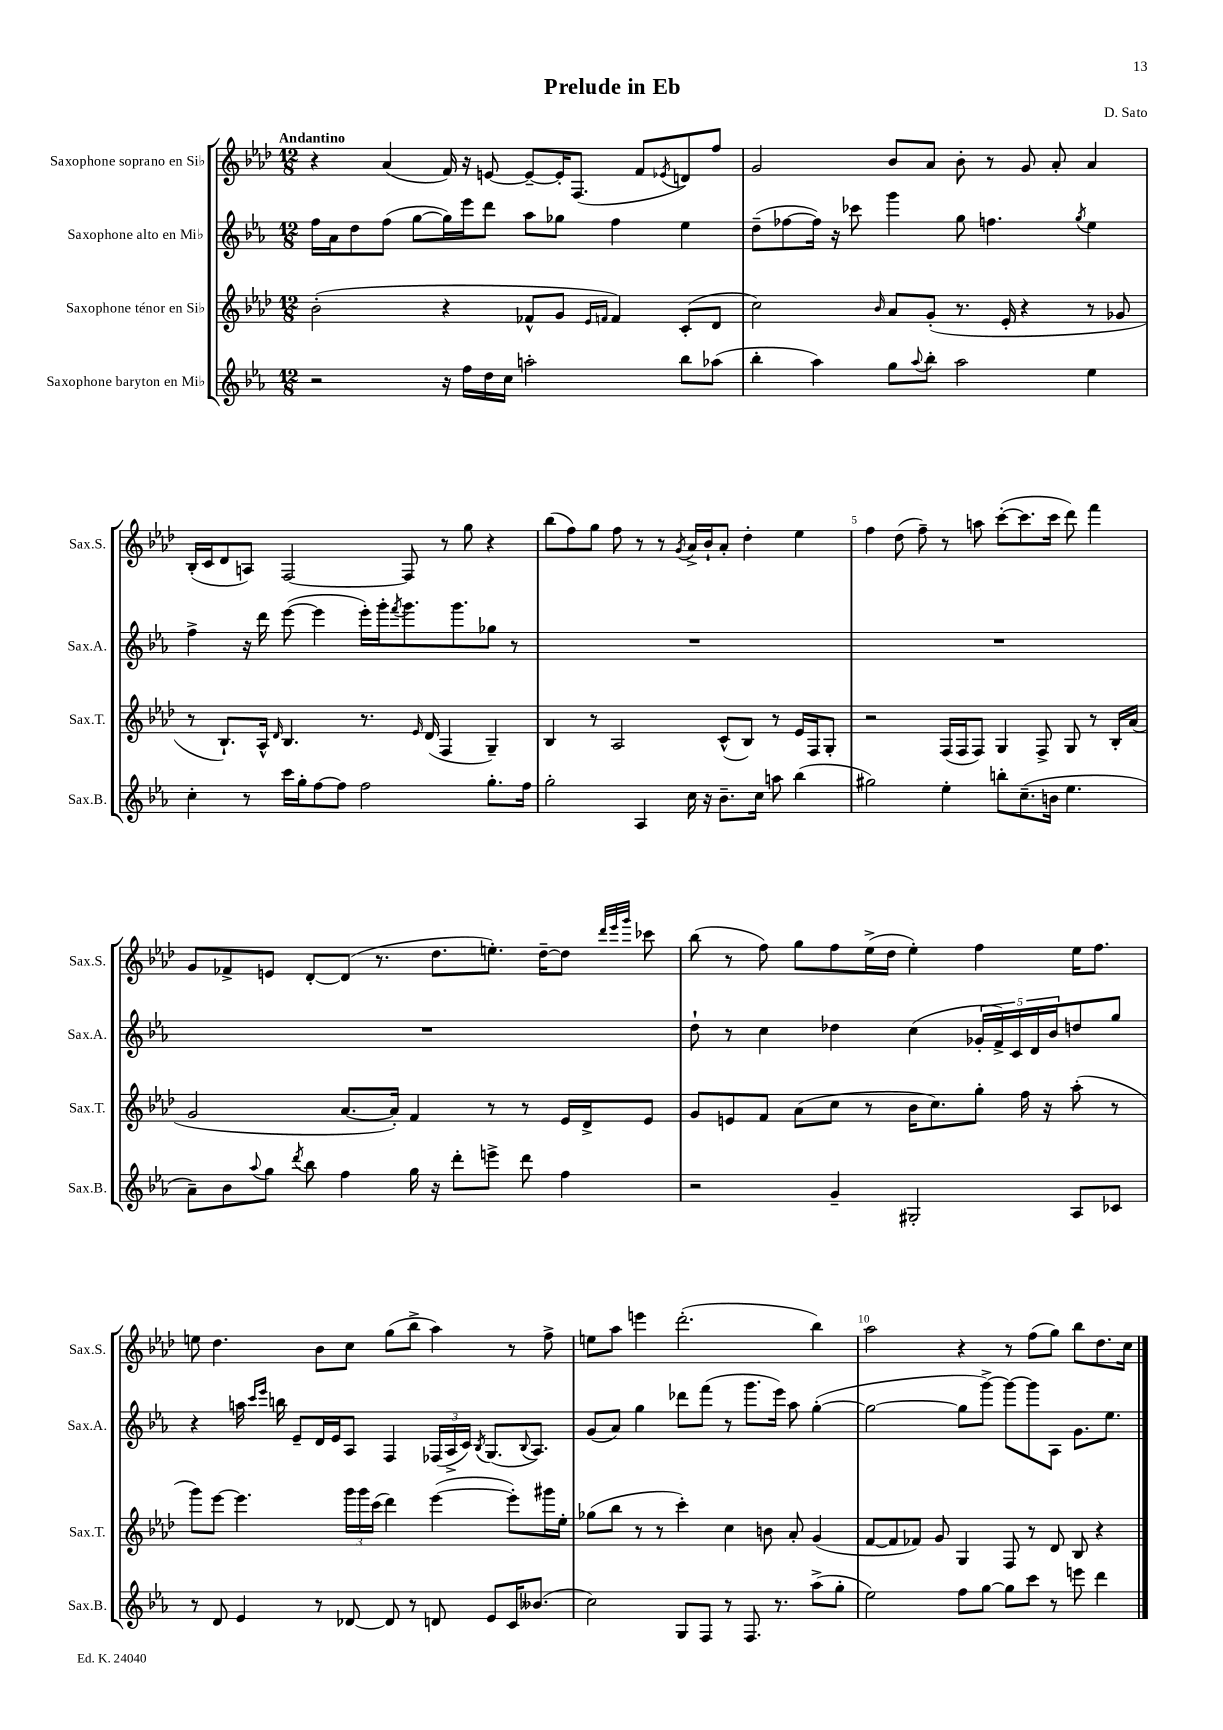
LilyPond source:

\header { title = "Prelude in Eb" composer = "D. Sato" }
<<
\new StaffGroup <<
\new Staff = "s0" \with { instrumentName = "Saxophone soprano en Sib" shortInstrumentName = "Sax.S." } {
    \clef treble \key aes \major \numericTimeSignature \time 12/8 \tempo "Andantino"
    r4 aes'4( f'16) r16 e'8~ e'8~-- e'16-. f8.( f'8 \acciaccatura { ees'8 } d'8) f''8 |
    g'2 bes'8 aes'8 bes'8-. r8 g'8 aes'8-. aes'4 |
    bes16-.( c'16 des'8 a8) f2~ f8 r8 g''8 r4 |
    bes''8( f''8) g''8 f''8 r8 r8 \acciaccatura { g'8 } aes'16-> bes'16-! aes'8-. des''4-. ees''4 |
    f''4 des''8( f''8--) r8 a''8 c'''8~-.( c'''8. c'''16 des'''8) f'''4 |
    g'8 fes'8-> e'8 des'8~-. des'8( r8. des''8. e''8.-.) des''16~-- des''8 \grace { des'''32 ees'''32 g'''32 } ces'''8 |
    bes''8( r8 f''8) g''8 f''8 ees''16->( des''16 ees''4-.) f''4 ees''16 f''8. |
    e''8 des''4. bes'8 c''8 g''8( bes''8-> aes''4) r8 f''8-> |
    e''8 aes''8 e'''4 des'''2.-.( bes''4) |
    aes''2 r4 r8 f''8( g''8) bes''8 des''8. c''16 \bar "|." |
}
\new Staff = "s1" \with { instrumentName = "Saxophone alto en Mib" shortInstrumentName = "Sax.A." } {
    \clef treble \key ees \major \numericTimeSignature \time 12/8
    f''16 aes'16 d''8 f''8( g''8~ g''16) ees'''16 d'''8 aes''8 ges''8 f''4 ees''4 |
    d''8--( fes''8~ fes''16) r16 ces'''8 g'''4 g''8 f''4. \acciaccatura { g''8 } ees''4 |
    f''4-> r16 d'''16 ees'''8~( ees'''4 ees'''16-.) g'''16-. \acciaccatura { f'''8 } g'''8. g'''8. ges''8 r8 |
    R1. |
    R1. |
    R1. |
    d''8-! r8 c''4 des''4 c''4( \tuplet 5/4 { ges'16-. f'16->) c'16 d'16 bes'16 } d''8 g''8 |
    r4 a''16 \grace { c'''16 ees'''16 } b''16 ees'8-- d'16 ees'16 aes8 f4 \tuplet 3/2 { fes16( aes16-> c'16) } \acciaccatura { bes8 } g8.( \appoggiatura { bes8 } aes8.) |
    g'8( aes'8) g''4 des'''8 f'''8( r8 g'''8. ees'''16) aes''8 g''4~-.( |
    g''2~ g''8 g'''8~->) g'''8~ g'''8 aes8 g'8. ees''8. \bar "|." |
}
\new Staff = "s2" \with { instrumentName = "Saxophone ténor en Sib" shortInstrumentName = "Sax.T." } {
    \clef treble \key aes \major \numericTimeSignature \time 12/8
    bes'2-.( r4 fes'8-^ g'8 \grace { ees'16 f'16 } f'4) c'8-.( des'8 |
    c''2) \grace { bes'16 } aes'8 g'8-.( r8. ees'16-. r4 r8 ges'8 |
    r8 bes8.-!) aes16-^ \grace { des'16 } bes4. r8. \grace { ees'16 } des'16( f4 g4--) |
    bes4 r8 aes2 c'8-^( bes8) r8 ees'16 f16 g8-. |
    r2 f16( f16 f8) g4 f8-> g8 r8 bes16-. aes'16( |
    g'2 aes'8.~ aes'16-.) f'4 r8 r8 ees'16 des'16-> ees'8 |
    g'8 e'8 f'8 aes'8( c''8 r8 bes'16 c''8.) g''8-. f''16 r16 aes''8-.( r8 |
    g'''8) ees'''8~ ees'''4. \tuplet 3/2 { g'''16 g'''16 c'''16( } des'''4) ees'''4~( ees'''8-.) gis'''16 ees''16-. |
    ges''8( bes''8 r8 r8 c'''4-.) c''4 b'8 aes'8-. g'4( |
    f'8~ f'8 fes'8) g'8 g4 f8 r8 des'8 bes8 r4 \bar "|." |
}
\new Staff = "s3" \with { instrumentName = "Saxophone baryton en Mib" shortInstrumentName = "Sax.B." } {
    \clef treble \key ees \major \numericTimeSignature \time 12/8
    r2 r16 f''16 d''16 c''16 a''2-. bes''8 aes''8( |
    bes''4-. aes''4) g''8 \appoggiatura { aes''8 } bes''8-. aes''2 ees''4 |
    c''4-. r8 c'''16 g''16-. f''8~ f''8 f''2 g''8.-. f''16 |
    g''2-. aes4 c''16 r16 bes'8.-- c''16 a''8 bes''4( |
    gis''2) ees''4-. b''8-. c''8.--( b'16 ees''4. |
    aes'8--) bes'8 \appoggiatura { aes''8 } g''8 \acciaccatura { d'''8 } bes''8 f''4 g''16 r16 d'''8-. e'''8-> d'''8 f''4 |
    r2 g'4-- gis2-. aes8 ces'8 |
    r8 d'8 ees'4 r8 des'8~ des'8 r8 d'8 ees'8 c'16 beses'8.( |
    c''2) g8 f8 r8 f8. r8. aes''8->( g''8-. |
    ees''2) f''8 g''8~ g''8 c'''8 r8 e'''8 d'''4 \bar "|." |
}
>>
>>
\layout { \context { \Score \override BarNumber.break-visibility = ##(#f #t #t) barNumberVisibility = #(every-nth-bar-number-visible 5) } }
